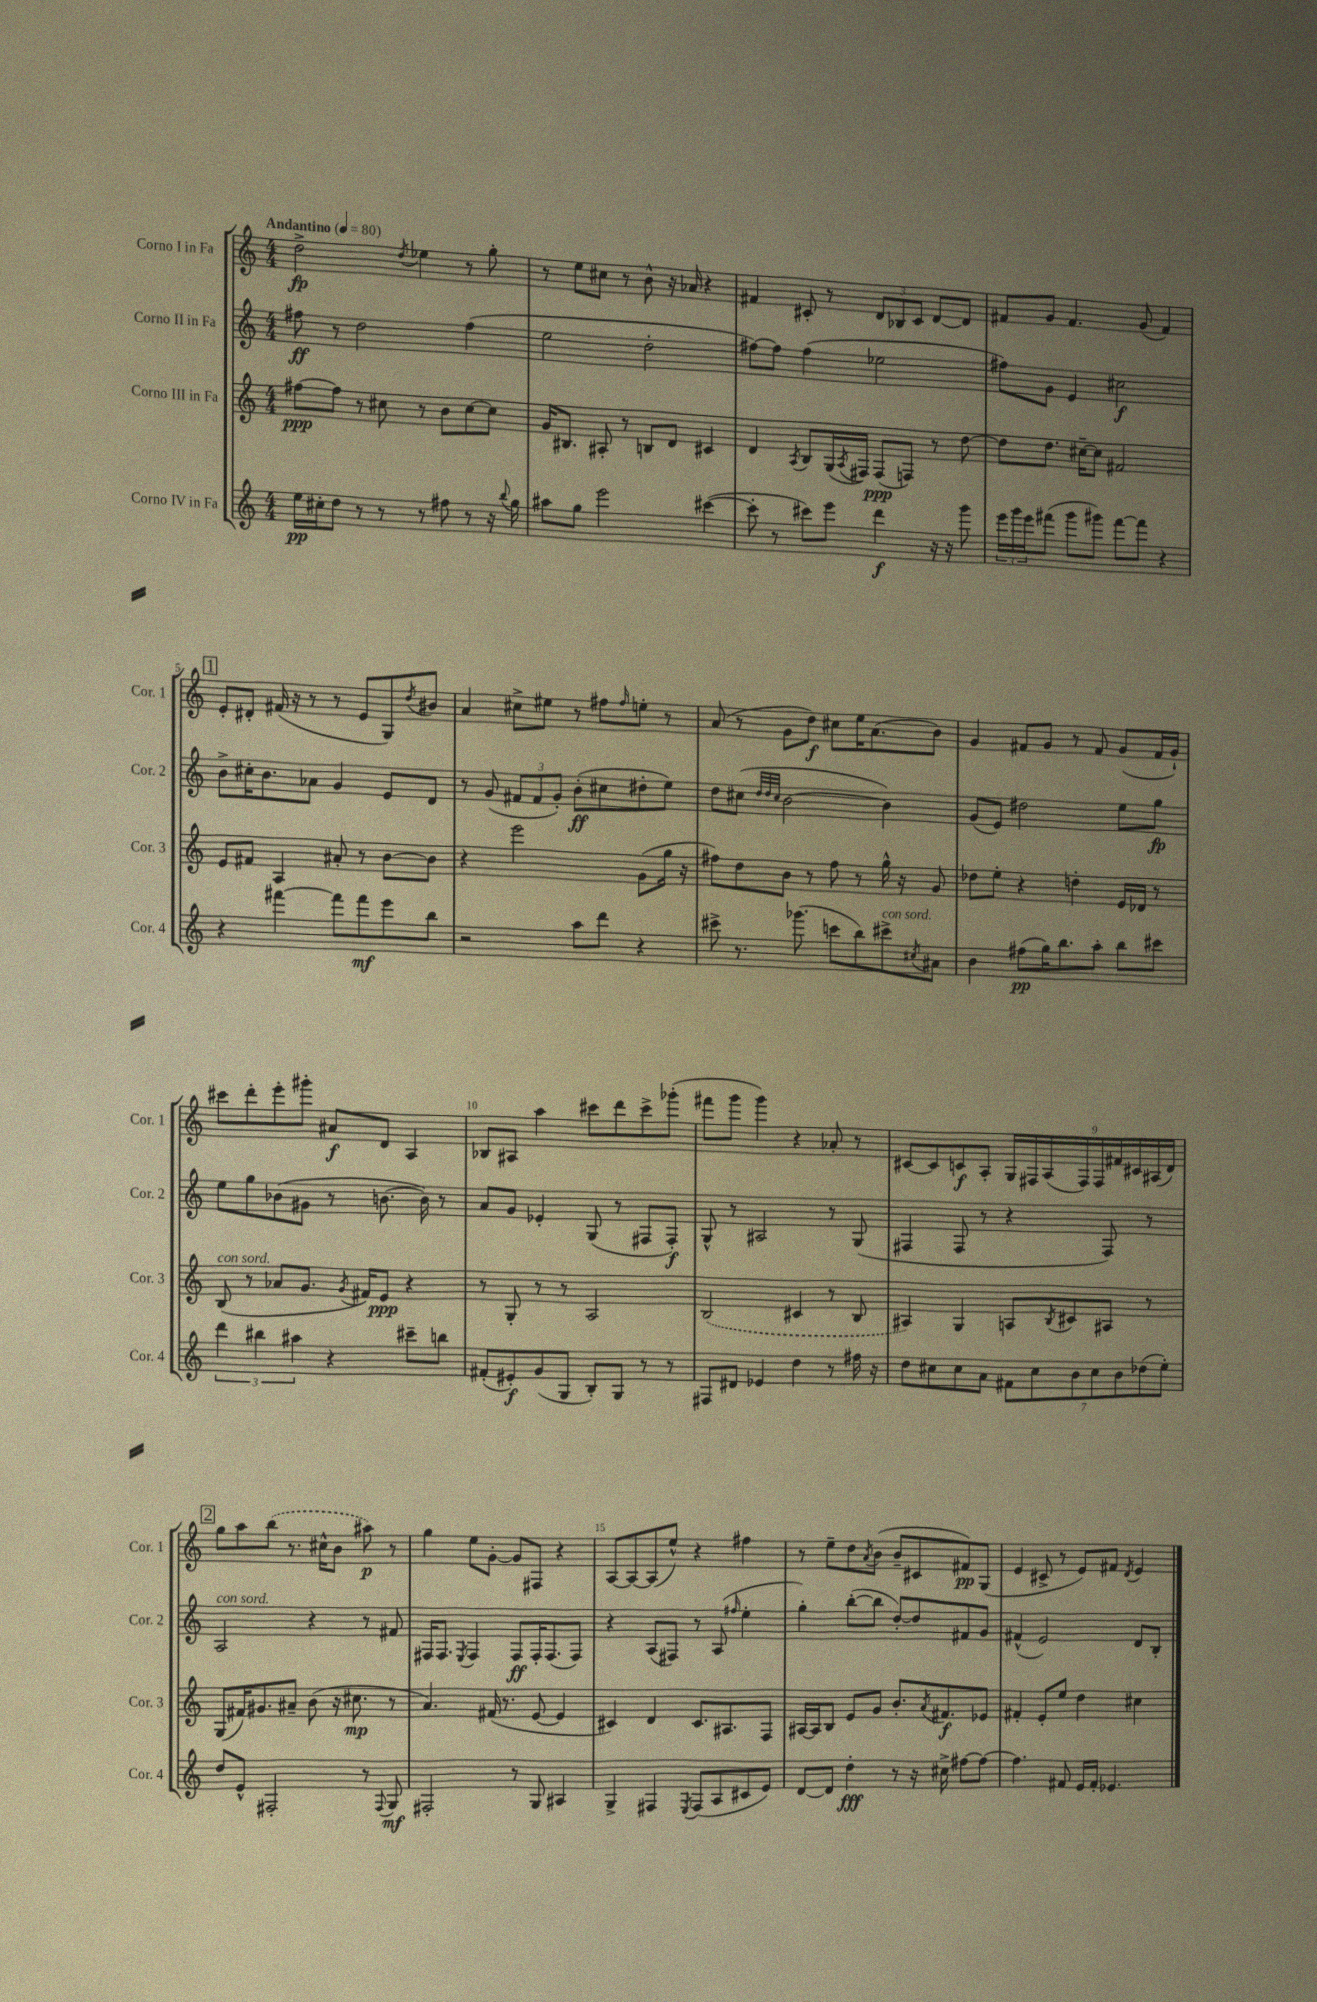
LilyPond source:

<<
\new StaffGroup <<
\new Staff = "s0" \with { instrumentName = "Corno I in Fa" shortInstrumentName = "Cor. 1" } {
    \clef treble \key c \major \numericTimeSignature \time 4/4 \tempo "Andantino" 4 = 80
    d''2->\fp \acciaccatura { d''8 } ees''4 r8 g''8-. |
    r8 e''8 cis''8 r8 b'8-^ r16 aes'16 r4 |
    fis'4 cis'8-. r8 \tuplet 3/2 { d'8 bes8 cis'8 } d'8~ d'8 |
    fis'8 g'8 fis'4. g'8( fis'4) |
    \mark \markup { \box "1" } e'8-. dis'8-. fis'16( r16 r8 r8 e'8 g8) \acciaccatura { d''8 } bis'8 |
    a'4 cis''8-> eis''8 r8 fis''8 \grace { fis''16 } e''8-. r8 |
    a'8( r8 g'8 d''8\f) cis''8 e''16 a'8.( b'8) |
    g'4 fis'8 g'8 r8 fis'8 g'8( fis'16 g'16-!) |
    cis'''8 d'''8-. e'''8-. gis'''8-. ais'8\f d'8 a4 |
    bes8 ais8 a''4 cis'''8 d'''8 cis'''8-> ges'''8-.( |
    fis'''8 g'''8 g'''4) r4 aes'8-. r8 |
    cis'8~ cis'8 c'8\f a8-. \tuplet 9/8 { g16 fis16 a16( fis16) fis16 fis'16 cis'16 ais16( d'16) } |
    \mark \markup { \box "2" } g''8 a''8 \once \slurDashed b''8( r8. cis''16-^ b'8 ais''8\p) r8 |
    g''4 e''8 g'8~-. g'8 fis8 r4 |
    a8~ a8~ a8( e''8-^) r4 fis''4 |
    r8 e''8-- d''8 \acciaccatura { a'8 } b'8( b'8-- cis'8 fis'8\pp) g8( |
    e'4 cis'8-> r8 e'8) fis'8 \acciaccatura { d'8 } e'4 \bar "|." |
}
\new Staff = "s1" \with { instrumentName = "Corno II in Fa" shortInstrumentName = "Cor. 2" } {
    \clef treble \key c \major \numericTimeSignature \time 4/4
    fis''8\ff r8 d''2 fis''4( |
    e''2 d''2-. |
    fis''8~) fis''8 fis''4( ees''2 |
    fis''8) g'8 e'4 cis''2\f |
    \mark \markup { \box "1" } b'8-> cis''16-. b'8. aes'8 g'4 e'8 d'8 |
    r8 g'8( \tuplet 3/2 { fis'8 fis'8 g'8-.) } b'8-.\ff( cis''8 dis''8-. e''8) |
    d''8 cis''8( \grace { d''32 d''32 cis''32 } b'2~ b'4) |
    g'8( e'8) dis''2 e''8 g''8\fp |
    e''8 g''8 bes'8( gis'8 r8 b'8.~ b'16) r8 |
    a'8 g'8 ees'4-. g8( r8 fis8 fis8-.\f) |
    g8-^ r8 ais2 r8 g8( |
    fis4 fis8 r8 r4 fis8) r8 |
    \mark \markup { \box "2" } a2^\markup { \italic "con sord." } r4 r8 fis'8 |
    fis16 fis8. \acciaccatura { e8 } fis4 fis8\ff fis16-. fis8.( fis8) |
    r4 a8( fis8) r8 a8( \grace { fis''16 } e''4-. |
    g''4-.) b''8~-.( b''8 d''8~-.) d''8 fis'8 g'8 |
    fis'4-^( e'2) d'8 b8-. \bar "|." |
}
\new Staff = "s2" \with { instrumentName = "Corno III in Fa" shortInstrumentName = "Cor. 3" } {
    \clef treble \key c \major \numericTimeSignature \time 4/4
    fis''8~\ppp fis''8 r8 cis''8 r8 b'8 cis''8~ cis''8 |
    g'16 bis8. ais8-. r8 b8 d'8 cis'4 |
    d'4 \acciaccatura { a8 } b8 g16( \acciaccatura { a8 } fis16) fis8\ppp( f8) r8 d''8~ |
    d''8 d''8. cis''16~-- cis''8 fis'2 |
    \mark \markup { \box "1" } e'8 fis'8 a4 ais'8-. r8 b'8~ b'8 |
    r4 e'''2 g'8( g''16 r16 |
    fis''8) d''8 b'8 r8 fis''8 r8 g''16-^ r16 g'8 |
    des''8 e''8-. r4 d''4-. e'16 des'16 r8 |
    b8^\markup { \italic "con sord." }( r8 aes'8 g'8. \acciaccatura { g'8 } fis'16) e'8\ppp r4 |
    r8 g8-. r8 r8 a2 |
    \once \slurDashed b2( cis'4 r8 b8 |
    ais4) g4 a8 \acciaccatura { b8 } cis'8 ais8 r8 |
    \mark \markup { \box "2" } g8( fis'16) gis'8. ais'8-- b'8( r16 cis''8.\mp r8 |
    a'4.) fis'16( r8. e'8~ e'4 |
    cis'4) d'4 cis'8. ais8. f8 |
    ais16~ ais16 b8 e'8 g'8 b'8.-. \acciaccatura { a'8 } fis'8.\f ees'8 |
    fis'4-. e'8-. e''8 d''4 cis''4 \bar "|." |
}
\new Staff = "s3" \with { instrumentName = "Corno IV in Fa" shortInstrumentName = "Cor. 4" } {
    \clef treble \key c \major \numericTimeSignature \time 4/4
    e''16\pp cis''16-. d''8 r8 r8 r8 fis''8 r8 r16 \appoggiatura { b''8 } g''16 |
    ais''8 g''8 e'''2 cis'''4~( |
    cis'''8-. r8 cis'''8) e'''8 d'''4\f r16 r16 g'''8 |
    \tuplet 3/2 { e'''16 g'''16 e'''16 } fis'''8( g'''8 gis'''8) fis'''8~ fis'''8 r4 |
    \mark \markup { \box "1" } r4 fis'''4~ fis'''8 fis'''8\mf e'''8 b''8 |
    r2 a''8 d'''8 r4 |
    cis'''8-> r8. ges'''8.( c'''8 b''8) cis'''8->^\markup { \italic "con sord." } \acciaccatura { cis''8 } ais'8 |
    b'4 fis''8\pp( g''16) b''8. a''8-. b''8 cis'''8 |
    \tuplet 3/2 { d'''4 bis''4 ais''4 } r4 cis'''8-- b''8 |
    fis'8-.( eis'8-.\f) g'8( g8 b8-.) g8 r8 r8 |
    fis8 dis'8 ees'4 d''4 r8 fis''16 r16 |
    d''8 cis''8 cis''8 a'8 \tuplet 7/4 { fis'8 cis''8 b'8 cis''8 b'8 des''8( e''8-.) } |
    \mark \markup { \box "2" } d''8 e'8-^ fis2-. r8 \appoggiatura { fis8 } g8\mf |
    fis2-. r8 g8 ais4 |
    g4-> fis4 \acciaccatura { e8 } fis8( a8 cis'8 e'8) |
    d'8~ d'8 d''4-.\fff r8 r16 cis''16-> fis''8~ fis''8~ |
    fis''4. fis'8 e'16 fis'16-. ees'4. \bar "|." |
}
>>
>>
\layout { \context { \Score \override BarNumber.break-visibility = ##(#f #t #t) barNumberVisibility = #(every-nth-bar-number-visible 5) } }
